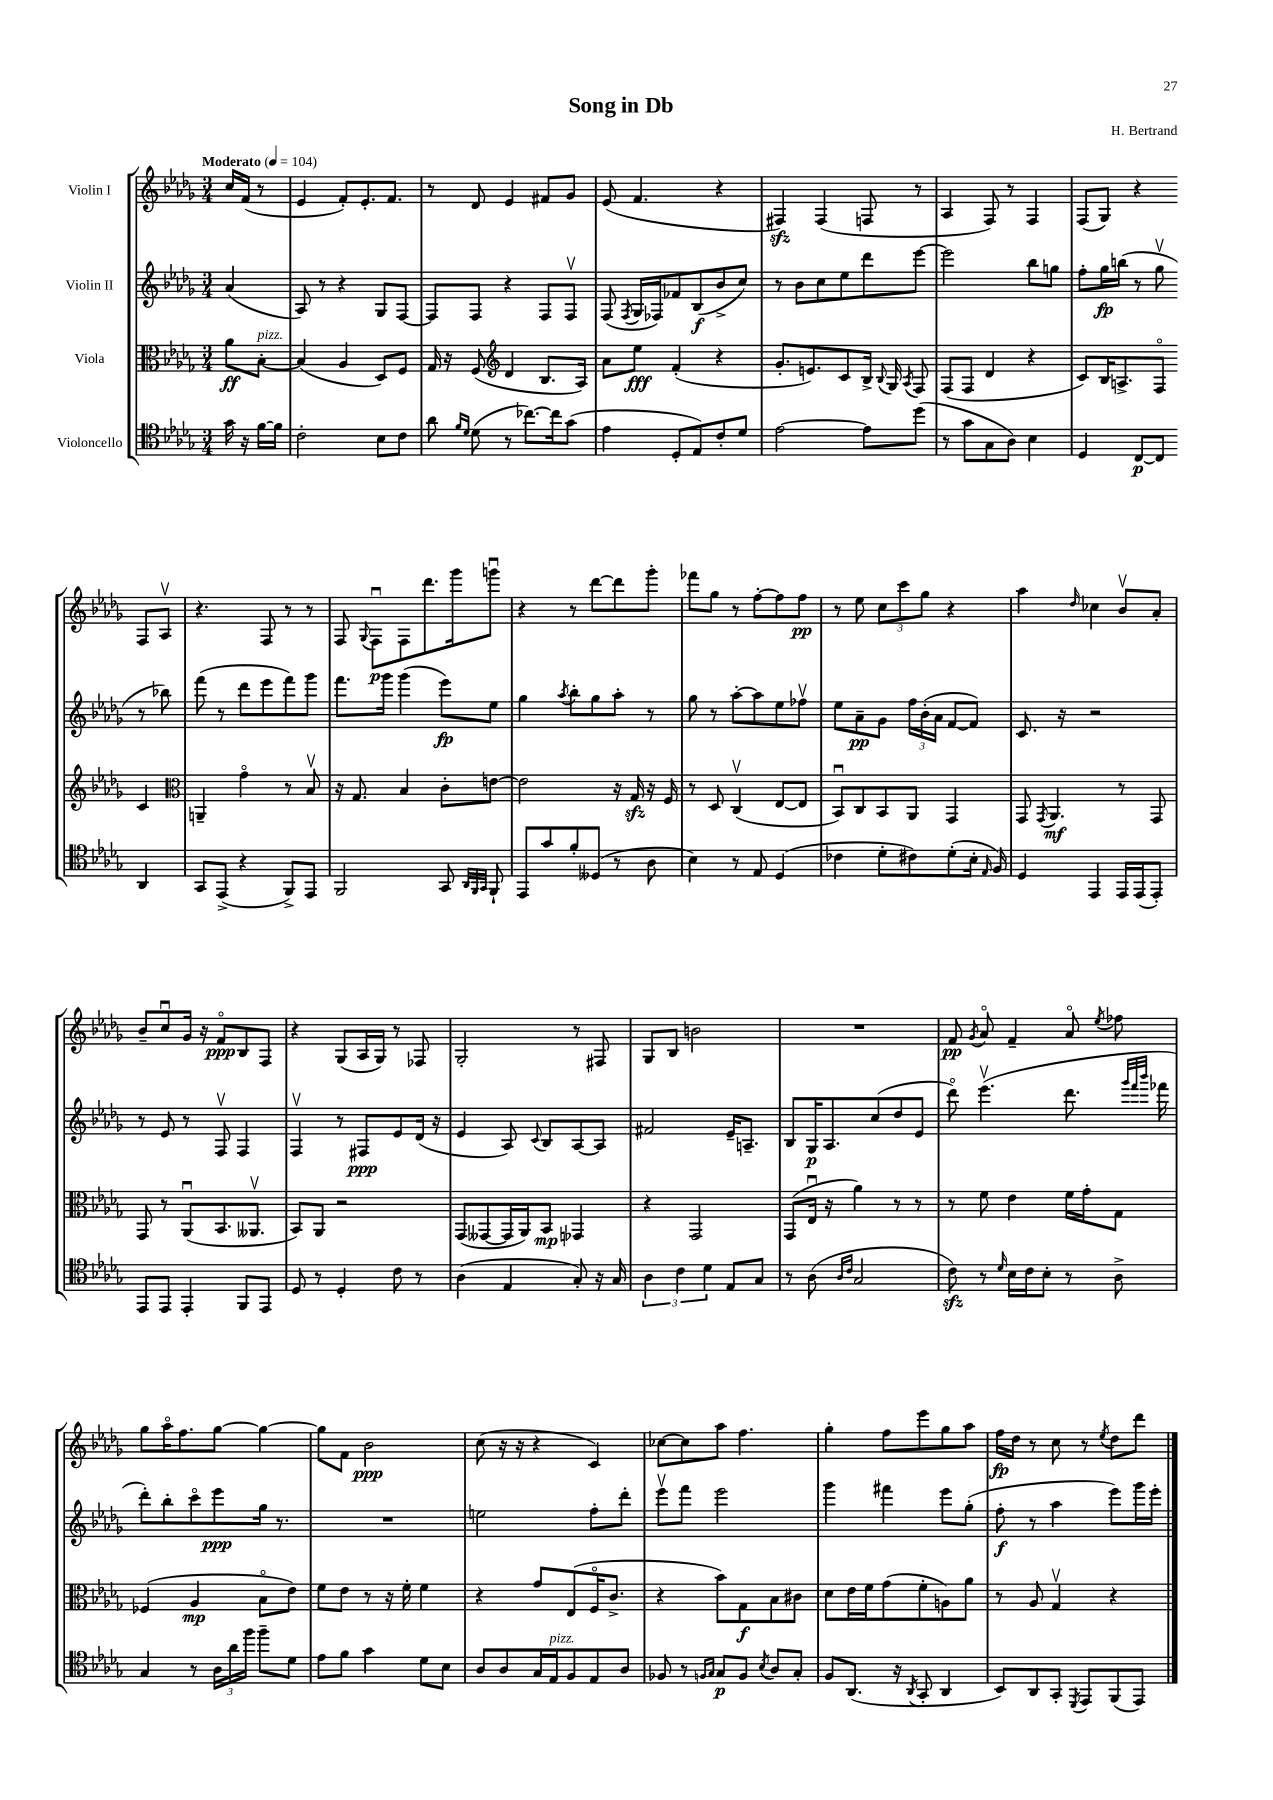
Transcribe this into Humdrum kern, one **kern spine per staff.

**kern	**dynam	**kern	**dynam	**kern	**dynam	**kern	**dynam
*part4	*part4	*part3	*part3	*part2	*part2	*part1	*part1
*staff4	*staff4	*staff3	*staff3	*staff2	*staff2	*staff1	*staff1
*I"Violoncello	*	*I"Viola	*	*I"Violin II	*	*I"Violin I	*
*clefC4	*	*clefC3	*	*clefG2	*	*clefG2	*
*k[b-e-a-d-g-]	*	*k[b-e-a-d-g-]	*	*k[b-e-a-d-g-]	*	*k[b-e-a-d-g-]	*
*M3/4	*	*M3/4	*	*M3/4	*	*M3/4	*
*MM104	*	*MM104	*	*MM104	*	*MM104	*
=	=	=	=	=	=	=	=
!	!	!	!	!	!	!LO:TX:a:B:t=Moderato	!
16g-\	.	8a-\L	ff	(4a-/	.	16cc/LL	.
16r	.	.	.	.	.	(16f/JJ	.
!	!	!LO:TX:a:i:t=pizz.	!	!	!	!	!
[16f\LL	.	[8B-'\J	.	.	.	8r	.
16f\JJ]	.	.	.	.	.	.	.
=1	=1	=1	=1	=1	=1	=1	=1
2c'\	.	(4B-/]	.	8A-/)	.	4e-/	.
.	.	.	.	8r	.	.	.
.	.	4A-/	.	4r	.	8f'/L)	.
.	.	.	.	.	.	8.e-'/	.
8B-\L	.	8D-/L)	.	8G-/L	.	.	.
.	.	.	.	.	.	8.f/J	.
8c\J	.	8F/J	.	[8F/J	.	.	.
=2	=2	=2	=2	=2	=2	=2	=2
8a-\	.	16G-/	.	8F/L]	.	8r	.
.	.	16r	.	.	.	.	.
16qqf/LL	.	.	.	.	.	.	.
16qqd-/JJ	.	.	.	.	.	.	.
(8d-\	.	(8F/	.	8F/J	.	8d-/	.
*	*	*clefG2	*	*	*	*	*
8r	.	4d-/	.	4r	.	4e-/	.
[8.cc-X\L)	.	.	.	.	.	.	.
.	.	8.B-/L	.	8F/L	.	8f#X/L	.
16cc-\k]	.	.	.	.	.	.	.
(8g-\J	.	.	.	8Fv/J	.	8g-/J	.
.	.	16A-/Jk)	.	.	.	.	.
=3	=3	=3	=3	=3	=3	=3	=3
4e-\	.	8a-\L	.	(8F/	.	(8e-/	.
.	.	.	.	8qF/	.	.	.
.	.	8ee-\J	fff	16G-/LL	.	4.f/	.
.	.	.	.	16F-X/J)	.	.	.
8D-'/L	.	(4f'/	.	8f-X/	.	.	.
8E-/)	.	.	.	(8B-/	f	.	.
8c'/	.	4r	.	8b-^/	.	4r	.
8d-/J	.	.	.	8cc/J)	.	.	.
=4	=4	=4	=4	=4	=4	=4	=4
[2e-\	.	8.g-'/L	.	8r	.	4F#Xzz/)	.
.	.	.	.	8b-\L	.	.	.
.	.	8.en/)	.	.	.	.	.
.	.	.	.	8cc\	.	(4F#/	.
.	.	8c/	.	8ee-\	.	.	.
8e-\L]	.	16B-^/Jk	.	8ddd-\	.	8Fn/	.
.	.	8qqB-/	.	.	.	.	.
.	.	16G-/	.	.	.	.	.
.	.	8qA-/	.	.	.	.	.
(8dd-\J	.	8F/	.	[8eee-\J	.	8r	.
=5	=5	=5	=5	=5	=5	=5	=5
8r	.	(8F/L	.	2eee-\]	.	4A-/	.
8g-\L	.	8F/J	.	.	.	.	.
8G-\	.	4d-/	.	.	.	8F/)	.
8A-\J)	.	.	.	.	.	8r	.
4B-\	.	4r	.	8bb-\L	.	4F/	.
.	.	.	.	8ggn\J	.	.	.
=6	=6	=6	=6	=6	=6	=6	=6
4D-/	.	8c/L)	.	8ff'\L	.	(8F/L	.
.	.	16B-/K	.	16gg-\L	fp	8G-/J)	.
.	.	8.An^/	.	(16bbn\JJ	.	.	.
[8C/L	p	.	.	8r	.	4r	.
8C/J]	.	8F/J	.	8gg-v\	.	.	.
4AA-/	.	4c/	.	8r	.	8F/L	.
.	.	.	.	8bb-X\)	.	8A-v/J	.
!!LO:LB:g=z
=7	=7	=7	=7	=7	=7	=7	=7
*	*	*clefC3	*	*	*	*	*
8GG-/L	.	4AAn~/	.	(8fff\	.	4.r	.
(8EE-^/J	.	.	.	8r	.	.	.
4r	.	4g-\	.	8ddd-\L	.	.	.
.	.	.	.	8eee-\	.	8F/	.
8FF^/L)	.	8r	.	8fff\)	.	8r	.
8EE-/J	.	8B-v/	.	8ggg-\J	.	8r	.
=8	=8	=8	=8	=8	=8	=8	=8
2FF/	.	16r	.	8.fff\L	.	8F/	.
.	.	8.G-/	.	.	.	.	.
.	.	.	.	.	.	8qqG-/	.
.	.	.	.	.	.	8Fu\L	p
.	.	.	.	16ggg-\Jk	.	.	.
.	.	4B-/	.	(4ggg-\	.	8F\	.
.	.	.	.	.	.	8.ddd-\	.
8GG-/	.	8c'\L	.	8eee-\L)	fp	.	.
.	.	.	.	.	.	16ggg-\k	.
32qqAA-/LLL	.	.	.	.	.	.	.
32qqFF/	.	.	.	.	.	.	.
32qqGG-/JJJ	.	.	.	.	.	.	.
8FF`/	.	[8en\J	.	8ee-\J	.	8gggnu\J	.
=9	=9	=9	=9	=9	=9	=9	=9
8EE-/L	.	2e\]	.	4gg-\	.	4r	.
8g-/	.	.	.	.	.	.	.
.	.	.	.	8qaa-/	.	.	.
8f'/	.	.	.	8bb-'\L	.	8r	.
(8D--X/J	.	.	.	8gg-\	.	[8ddd-\L	.
8r	.	16r	.	8aa-'\J	.	8ddd-\]	.
.	.	16G-zz/	.	.	.	.	.
8A-\	.	16r	.	8r	.	8ggg-'\J	.
.	.	16F/	.	.	.	.	.
=10	=10	=10	=10	=10	=10	=10	=10
4B-\)	.	8r	.	8gg-\	.	8fff-X\L	.
.	.	8D-/	.	8r	.	8gg-\J	.
8r	.	(4Cv/	.	[8aa-'\L	.	8r	.
8E-/	.	.	.	8aa-\]	.	[8ff'\L	.
(4D-/	.	[8E-/L	.	8ee-\	.	8ff\]	.
.	.	8E-/J]	.	8ff-Xv\J	.	8ff\J	pp
=11	=11	=11	=11	=11	=11	=11	=11
4c-X\	.	8BB-u/L)	.	8ee-\L	.	8r	.
.	.	8C/	.	8a-~\	pp	8ee-\	.
8d-'\L	.	8BB-/	.	8g-\J	.	12cc\L	.
.	.	.	.	.	.	12ccc\	.
8c#X\)	.	8AA-/J	.	24ff\LL	.	.	.
.	.	.	.	(24b-'\	.	12gg-\J	.
.	.	.	.	24a-\JJ	.	.	.
(8d-'\	.	4GG-/	.	[8f/L	.	4r	.
16B-'\Jk	.	.	.	8f/J])	.	.	.
16qqE-/	.	.	.	.	.	.	.
16F/)	.	.	.	.	.	.	.
=12	=12	=12	=12	=12	=12	=12	=12
4D-/	.	8GG-/	.	8.c/	.	4aa-\	.
.	.	8qGG-/	.	.	.	.	.
.	.	4.AA-/	mf	.	.	.	.
.	.	.	.	16r	.	.	.
.	.	.	.	.	.	16qqdd-/	.
4EE-/	.	.	.	2r	.	4cc-X\	.
16EE-/LL	.	8r	.	.	.	8b-v/L	.
(16EE-/J	.	.	.	.	.	.	.
8EE-'/J)	.	8GG-/	.	.	.	8a-'/J	.
!!LO:LB:g=z
=13	=13	=13	=13	=13	=13	=13	=13
8EE-/L	.	8GG-/	.	8r	.	8b-~/L	.
8EE-/J	.	8r	.	8e-/	.	8ccu/	.
4EE-'/	.	(8AA-u/L	.	8r	.	16g-/Jk	.
.	.	.	.	.	.	16r	.
.	.	8.BB-/	.	8Fv/	.	8f/L	ppp
8FF/L	.	.	.	4F/	.	8B-/	.
.	.	8.AA--Xv/J	.	.	.	.	.
8EE-/J	.	.	.	.	.	8F/J	.
=14	=14	=14	=14	=14	=14	=14	=14
8D-/	.	8BB-/L)	.	4Fv/	.	4r	.
8r	.	8AA-/J	.	.	.	.	.
4D-'/	.	2r	.	8r	.	(8G-/L	.
.	.	.	.	8F#X/L	ppp	16A-/L	.
.	.	.	.	.	.	16G-/JJ)	.
8c\	.	.	.	8e-/	.	8r	.
8r	.	.	.	(16d-/Jk	.	8F-X/	.
.	.	.	.	16r	.	.	.
=15	=15	=15	=15	=15	=15	=15	=15
(4A-\	.	(8GG-/L	.	4e-/	.	2G-'/	.
.	.	[8GG--X/	.	.	.	.	.
4E-/	.	16GG--/L]	.	8A-/)	.	.	.
.	.	16AA-/J)	.	.	.	.	.
.	.	.	.	8qqc/	.	.	.
.	.	8BB-/J	mp	8B-/L	.	.	.
8G-'/)	.	4GG-X/	.	[8A-/	.	8r	.
16r	.	.	.	8A-/J]	.	8F#X/	.
16G-/	.	.	.	.	.	.	.
=16	=16	=16	=16	=16	=16	=16	=16
6A-\	.	4r	.	2f#X/	.	8G-/L	.
.	.	.	.	.	.	8B-/J	.
6c\	.	.	.	.	.	.	.
.	.	2GG-/	.	.	.	2bn\	.
6d-\	.	.	.	.	.	.	.
8E-/L	.	.	.	16e-~/KL	.	.	.
.	.	.	.	8.An~/J	.	.	.
8G-/J	.	.	.	.	.	.	.
=17	=17	=17	=17	=17	=17	=17	=17
8r	.	(8GG-/L	.	8B-/L	.	2.r	.
(8A-\	.	16E-u/Jk	.	16G-/K	p	.	.
.	.	16r	.	8.A-/	.	.	.
16qqA-/LL	.	.	.	.	.	.	.
16qqc/JJ	.	.	.	.	.	.	.
2G-/	.	4a-\)	.	.	.	.	.
.	.	.	.	(8cc/	.	.	.
.	.	8r	.	8dd-/	.	.	.
.	.	8r	.	8e-/J	.	.	.
=18	=18	=18	=18	=18	=18	=18	=18
8czz\)	.	8r	.	8ddd-\)	.	8f/	pp
.	.	.	.	.	.	8qg-/	.
8r	.	8f\	.	(4.eee-v\	.	8a-/	.
16qqd-/	.	.	.	.	.	.	.
16B-\LL	.	4e-\	.	.	.	4f~/	.
16c\J	.	.	.	.	.	.	.
8B-'\J	.	.	.	.	.	.	.
8r	.	16f\LL	.	8.ddd-\	.	8a-/	.
.	.	16g-'\J	.	.	.	.	.
.	.	.	.	.	.	8qee-/	.
8A-^\	.	8G-\J	.	.	.	8ff-X\	.
.	.	.	.	32qqggg-/LLL	.	.	.
.	.	.	.	32qqfff/	.	.	.
.	.	.	.	32qqbbb-/JJJ	.	.	.
.	.	.	.	16fff-X\	.	.	.
!!LO:LB:g=z
=19	=19	=19	=19	=19	=19	=19	=19
4G-/	.	(4F-X/	.	8ddd-'\L)	.	8gg-\L	.
.	.	.	.	8bb-'\	.	16aa-\K	.
.	.	.	.	.	.	8.ff\	.
8r	.	4A-/	mp	8ccc\	.	.	.
24A-\LL	.	.	.	8eee-\	ppp	[8gg-\J	.
24a-\	.	.	.	.	.	.	.
24ff\JJ	.	.	.	.	.	.	.
8ff~\L	.	8B-\L	.	16gg-\Jk	.	4gg-\_	.
.	.	.	.	8.r	.	.	.
8d-\J	.	8e-\J)	.	.	.	.	.
=20	=20	=20	=20	=20	=20	=20	=20
8e-\L	.	8f\L	.	2.r	.	8gg-\L]	.
8f\J	.	8e-\J	.	.	.	8f\J	.
4g-\	.	8r	.	.	.	2b-\	ppp
.	.	16r	.	.	.	.	.
.	.	16f'\	.	.	.	.	.
8d-\L	.	4f\	.	.	.	.	.
8B-\J	.	.	.	.	.	.	.
=21	=21	=21	=21	=21	=21	=21	=21
8A-/L	.	4r	.	2een\	.	(8cc\	.
8A-/	.	.	.	.	.	16r	.
.	.	.	.	.	.	16r	.
16G-/L	.	8g-/L	.	.	.	4r	.
!LO:TX:a:i:t=pizz.	!	!	!	!	!	!	!
16E-/J	.	.	.	.	.	.	.
8F/	.	(8E-/	.	.	.	.	.
8E-/	.	16F/K	.	8ff'\L	.	4c/)	.
.	.	8.c^/J	.	.	.	.	.
8A-/J	.	.	.	8ddd-'\J	.	.	.
=22	=22	=22	=22	=22	=22	=22	=22
8F-X/	.	4r	.	8eee-v\L	.	[8cc-X\L	.
8r	.	.	.	8fff\J	.	8cc-\]	.
16qqFn/LL	.	.	.	.	.	.	.
16qqG-/JJ	.	.	.	.	.	.	.
8G-/L	p	8b-\L)	.	2eee-\	.	8aa-\J	.
8F/J	.	8G-\	f	.	.	4.ff\	.
8qB-/	.	.	.	.	.	.	.
8A-/L	.	8B-\	.	.	.	.	.
8G-'/J	.	8c#X\J	.	.	.	.	.
=23	=23	=23	=23	=23	=23	=23	=23
8F/L	.	8d-\L	.	4ggg-\	.	4gg-'\	.
(8.AA-/J	.	16e-\L	.	.	.	.	.
.	.	16f\J	.	.	.	.	.
.	.	(8g-\	.	4fff#X\	.	8ff\L	.
16r	.	.	.	.	.	.	.
8qAA-/	.	.	.	.	.	.	.
8GG-'/	.	8f'\	.	.	.	8eee-\	.
4AA-/	.	8An\)	.	8eee-\L	.	8gg-\	.
.	.	8a-\J	.	(8gg-'\J	.	8aa-\J	.
=24	=24	=24	=24	=24	=24	=24	=24
8BB-/L)	.	8r	.	8ff'\	f	16ff\LL	fp
.	.	.	.	.	.	16dd-\JJ	.
8AA-/	.	8A-/	.	8r	.	8r	.
8GG-'/J	.	4G-v/	.	4aa-\	.	8cc\	.
8qDD-/	.	.	.	.	.	.	.
8EE-/L	.	.	.	.	.	8r	.
.	.	.	.	.	.	8qee-/	.
(8FF/	.	4r	.	8eee-\L)	.	8dd-\L	.
8EE-/J)	.	.	.	16ggg-\L	.	8ddd-\J	.
.	.	.	.	16eee-'\JJ	.	.	.
==	==	==	==	==	==	==	==
*-	*-	*-	*-	*-	*-	*-	*-
